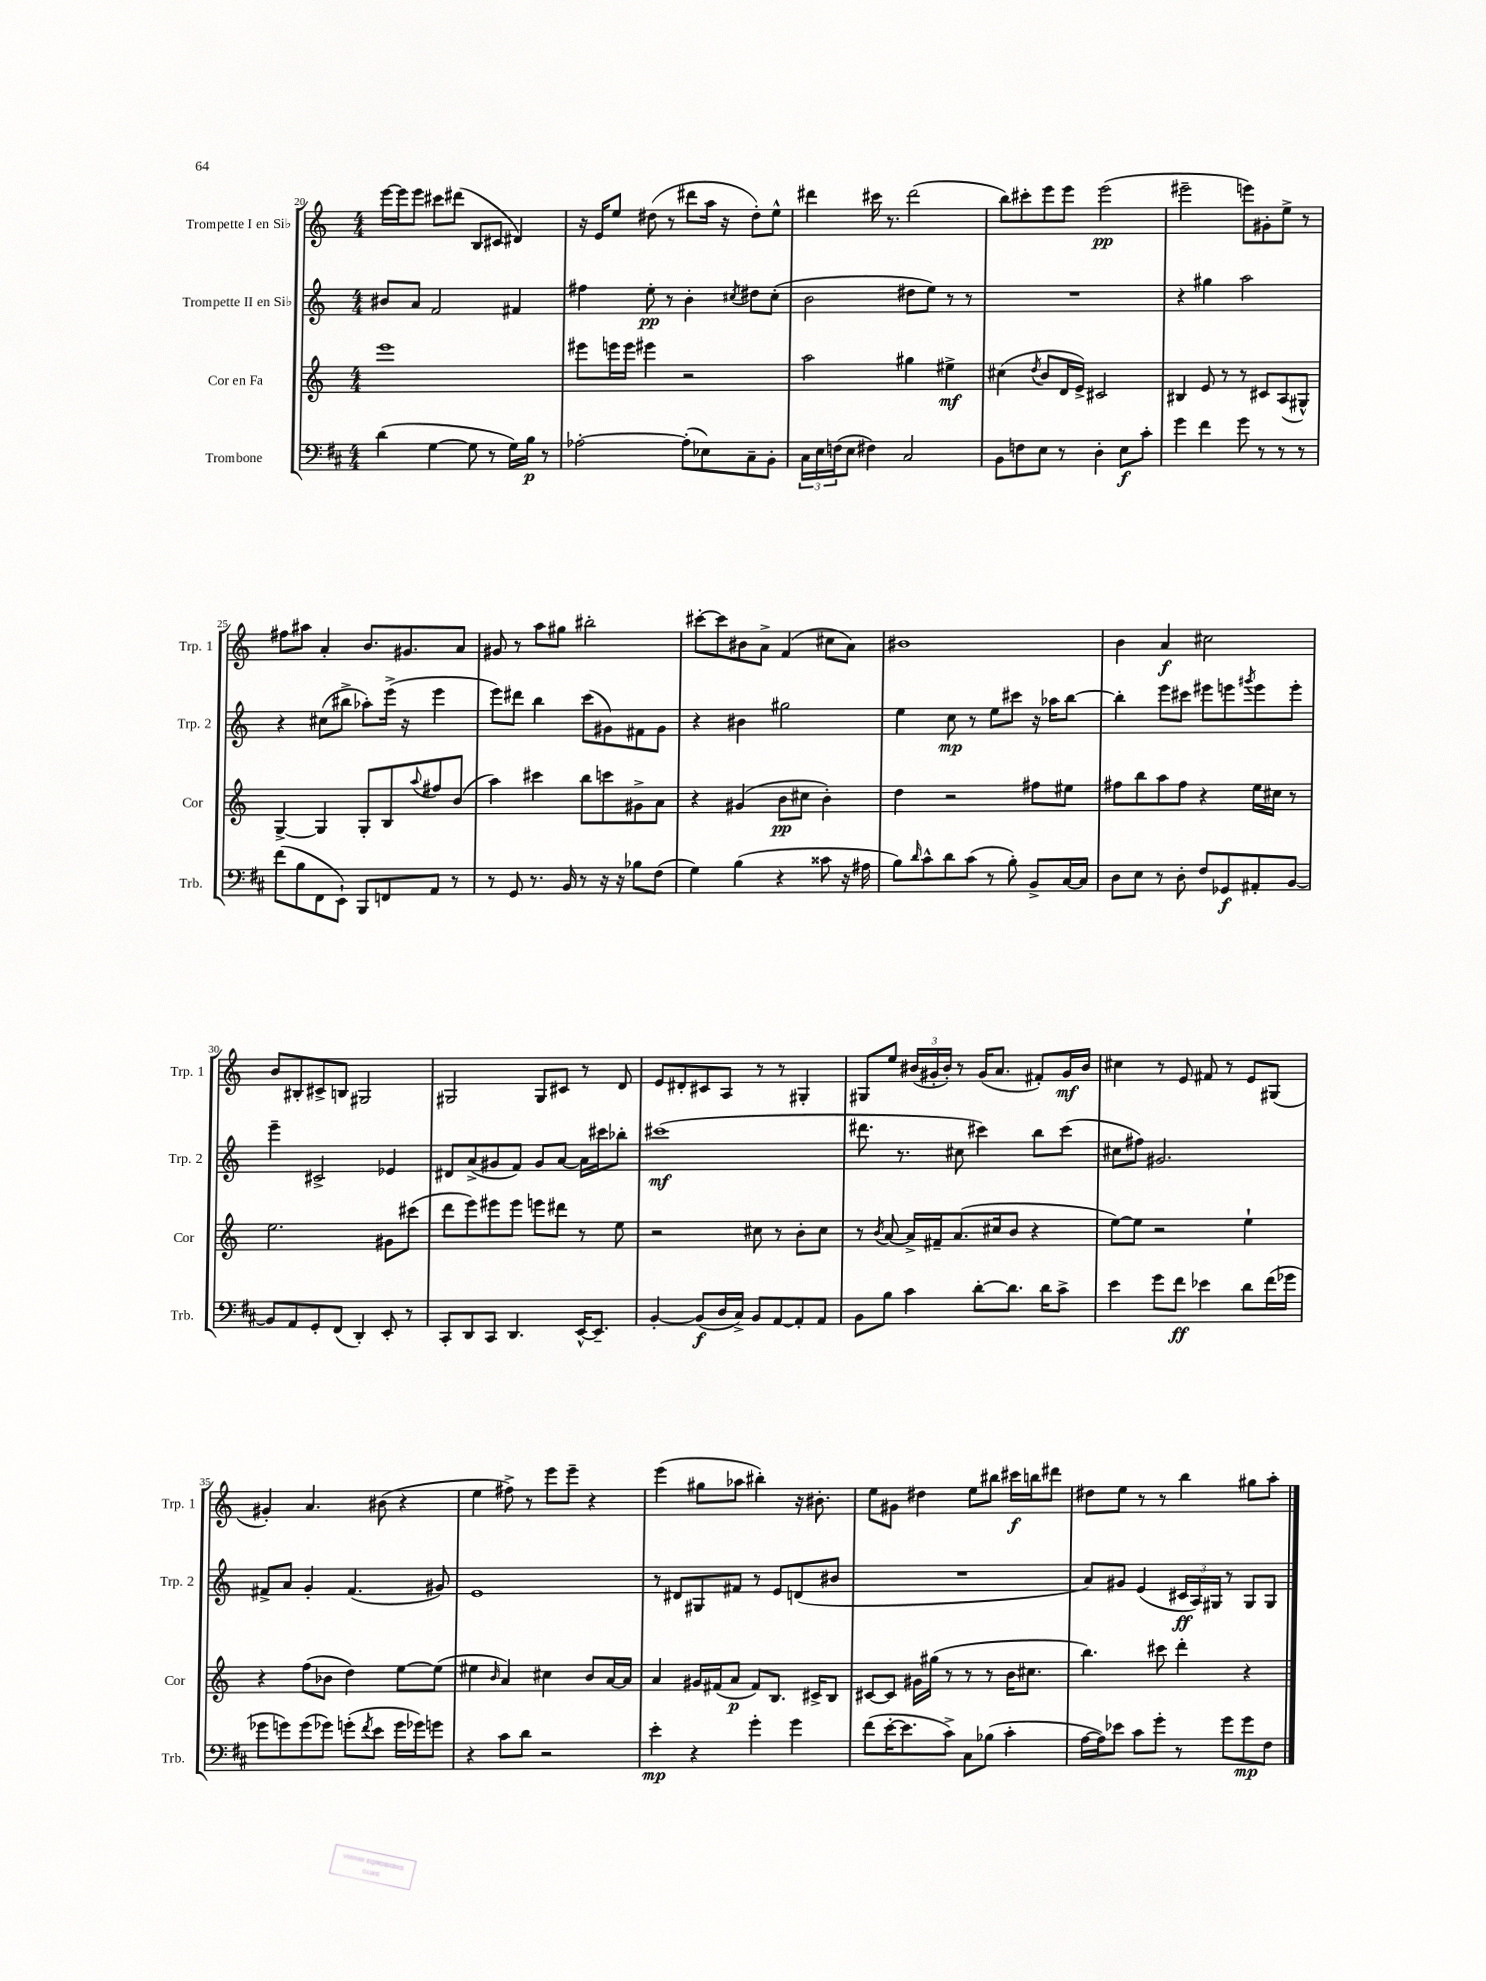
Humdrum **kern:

**kern	**dynam	**kern	**dynam	**kern	**dynam	**kern	**dynam
*part4	*part4	*part3	*part3	*part2	*part2	*part1	*part1
*staff4	*staff4	*staff3	*staff3	*staff2	*staff2	*staff1	*staff1
*I"Trombone	*	*I"Cor en Fa	*	*I"Trompette II en Si♭	*	*I"Trompette I en Si♭	*
*I'Trb.	*	*I'Cor	*	*I'Trp. 2	*	*I'Trp. 1	*
*clefF4	*	*clefG2	*	*clefG2	*	*clefG2	*
*k[f#c#]	*	*k[]	*	*k[]	*	*k[]	*
*M4/4	*	*M4/4	*	*M4/4	*	*M4/4	*
=20	=20	=20	=20	=20	=20	=20	=20
(4d\	.	1eee	.	8b#X/L	.	[16eee\LL	.
.	.	.	.	.	.	16eee\J]	.
.	.	.	.	8a/J	.	8eee\J	.
[4G\	.	.	.	2f/	.	8ccc#X\L	.
.	.	.	.	.	.	(8ddd#X\J	.
8G\]	.	.	.	.	.	8B/L	.
8r	.	.	.	.	.	8c#X/J	.
16G\LL)	.	.	.	4f#X/	.	4d#X/)	.
16B\JJ	p	.	.	.	.	.	.
8r	.	.	.	.	.	.	.
=21	=21	=21	=21	=21	=21	=21	=21
[2A-X'\	.	8eee#X\L	.	4ff#X\	.	16r	.
.	.	.	.	.	.	16e/KL	.
.	.	16eeen\L	.	.	.	8ee/J	.
.	.	16eee\JJ	.	.	.	.	.
.	.	4eee#X\	.	8ee'\	pp	(8dd#X\	.
.	.	.	.	8r	.	8r	.
(8A-'\L]	.	2r	.	4b'\	.	8ddd#X\L	.
8E-X\)	.	.	.	.	.	16aa\Jk	.
.	.	.	.	.	.	16r	.
.	.	.	.	8qcc#X/	.	.	.
8C#~\	.	.	.	8dd#X\L	.	8dd#'\L)	.
8BB'\J	.	.	.	(8cc#'\J	.	8ee^^\J	.
=22	=22	=22	=22	=22	=22	=22	=22
24C#\LL	.	2aa\	.	2b\	.	4ddd#X\	.
24E\	.	.	.	.	.	.	.
(24Fn\J	.	.	.	.	.	.	.
8E\J	.	.	.	.	.	.	.
4F#X\)	.	.	.	.	.	16ccc#X\	.
.	.	.	.	.	.	8.r	.
2C#/	.	4gg#X\	.	8dd#X\L	.	(2ddd#\	.
.	.	.	.	8ee\J)	.	.	.
.	.	4ee#X^\	mf	8r	.	.	.
.	.	.	.	8r	.	.	.
=23	=23	=23	=23	=23	=23	=23	=23
8BB\L	.	(4cc#X\	.	1r	.	8bb\L)	.
8Fn\	.	.	.	.	.	8ccc#X'\	.
.	.	8qdd/	.	.	.	.	.
8E\J	.	8b/L	.	.	.	8eee\	.
8r	.	16d/L	.	.	.	8eee\J	.
.	.	16e^/JJ)	.	.	.	.	.
4D'\	.	2c#X/	.	.	.	(2eee\	pp
8E\L	f	.	.	.	.	.	.
8c#'\J	.	.	.	.	.	.	.
=24	=24	=24	=24	=24	=24	=24	=24
4g\	.	4B#X/	.	4r	.	2eee#X~\	.
4f#\	.	8e/	.	4gg#X\	.	.	.
.	.	8r	.	.	.	.	.
8g\	.	8r	.	2aa\	.	8eeen\L)	.
8r	.	8c#X/L	.	.	.	8g#X'\	.
8r	.	(8A/	.	.	.	8ee^\J	.
8r	.	8G#X^^/J)	.	.	.	8r	.
!!LO:LB:g=z
=25	=25	=25	=25	=25	=25	=25	=25
(8f#\L	.	[4G^/	.	4r	.	8ff#X\L	.
8B\	.	.	.	.	.	8aa#X\J	.
8FF#\	.	4G/]	.	(8cc#X\L	.	4a'/	.
8EE`\J)	.	.	.	8bb#X^\J	.	.	.
8BBB/L	.	8G'/L	.	8aa-X'\L)	.	8.b/L	.
8FFn/	.	8B/	.	(16eee^\Jk	.	.	.
.	.	.	.	16r	.	8.g#X/	.
.	.	8qqaa/	.	.	.	.	.
8AA/J	.	8ff#X/	.	4eee\	.	.	.
8r	.	(8b/J	.	.	.	8a/J	.
=26	=26	=26	=26	=26	=26	=26	=26
8r	.	4aa\)	.	8eee\L)	.	8g#X/	.
8GG/	.	.	.	8ddd#X\J	.	8r	.
8.r	.	4ccc#X\	.	4bb\	.	8aa\L	.
.	.	.	.	.	.	8gg#X\J	.
16BB/	.	.	.	.	.	.	.
8r	.	8bb\L	.	(8ccc\L	.	2bb#X'\	.
16r	.	8cccn\	.	8g#X\)	.	.	.
16r	.	.	.	.	.	.	.
8B-X\L	.	8g#X^\	.	8f#X\	.	.	.
(8F#\J	.	8a\J	.	8g#\J	.	.	.
=27	=27	=27	=27	=27	=27	=27	=27
4G\)	.	4r	.	4r	.	[8ccc#X'\L	.
.	.	.	.	.	.	8ccc#\]	.
(4B\	.	(4g#X/	.	4b#X\	.	8b#X\	.
.	.	.	.	.	.	8a^\J	.
4r	.	8b\L	pp	2gg#X\	.	(4f/	.
.	.	8cc#X\J	.	.	.	.	.
8c##X\	.	4b'\)	.	.	.	8cc#X\L	.
16r	.	.	.	.	.	8a\J)	.
16A#X\	.	.	.	.	.	.	.
=28	=28	=28	=28	=28	=28	=28	=28
8B\L)	.	4dd\	.	4ee\	.	1b#X	.
16qqd/	.	.	.	.	.	.	.
8c#^^\	.	.	.	.	.	.	.
8d\	.	2r	.	8cc\	mp	.	.
(8c#\J	.	.	.	8r	.	.	.
8r	.	.	.	8ee\L	.	.	.
8B'\)	.	.	.	8ccc#X\J	.	.	.
8BB^/L	.	8ff#X\L	.	16r	.	.	.
.	.	.	.	16aa-X\KL	.	.	.
[16C#/L	.	8ee#X\J	.	[8bb\J	.	.	.
16C#/JJ]	.	.	.	.	.	.	.
=29	=29	=29	=29	=29	=29	=29	=29
8D\L	.	8ff#X\L	.	4bb'\]	.	4b\	.
8E\J	.	8bb\	.	.	.	.	.
8r	.	8aa\	.	8eee\L	.	4a/	f
8D'\	.	8ff#\J	.	8ccc#X\J	.	.	.
8F#/L	.	4r	.	8eee#X\L	.	2cc#X\	.
8GG-X/	f	.	.	8eeen\	.	.	.
.	.	.	.	8qggg#X/	.	.	.
8AA#X'/	.	16ee\LL	.	8eee\	.	.	.
.	.	16cc#X\JJ	.	.	.	.	.
[8BB/J	.	8r	.	8eee'\J	.	.	.
!!LO:LB:g=z
=30	=30	=30	=30	=30	=30	=30	=30
8BB/L]	.	2.ee\	.	4eee~\	.	8b/L	.
8AA/	.	.	.	.	.	8B#X'/	.
8GG'/	.	.	.	2c#X^/	.	8c#X^/	.
(8FF#/J	.	.	.	.	.	8Bn/J	.
4DD'/)	.	.	.	.	.	2G#X/	.
8EE'/	.	8g#X\L	.	4e-X/	.	.	.
8r	.	(8ccc#X\J	.	.	.	.	.
=31	=31	=31	=31	=31	=31	=31	=31
8CC#'/L	.	8ddd\L	.	8d#X/L	.	2G#X/	.
8DD/	.	8eee\)	.	(8a^/	.	.	.
8CC#/J	.	8eee#X\	.	8g#X/	.	.	.
4.DD/	.	8eee#\J	.	8f/J)	.	.	.
.	.	8eeen\L	.	8g#/L	.	8G#/L	.
.	.	8ddd#X\J	.	[8a/J	.	8c#X/J	.
[16EE^^/KL	.	8r	.	16a\LL]	.	8r	.
8.EE~/J]	.	.	.	16ccc#X\J	.	.	.
.	.	8ee\	.	8bb-X'\J	.	8d/	.
=32	=32	=32	=32	=32	=32	=32	=32
[4BB'/	.	2r	.	(1ccc#X	mf	8e/L	.
.	.	.	.	.	.	8d#X'/	.
(8BB/L]	f	.	.	.	.	8c#X/	.
16D/L	.	.	.	.	.	8A/J	.
16C#^/JJ)	.	.	.	.	.	.	.
8BB/L	.	8cc#X\	.	.	.	8r	.
[8AA/	.	8r	.	.	.	8r	.
8AA'/]	.	8b'\L	.	.	.	4G#X'/	.
8AA/J	.	8cc#\J	.	.	.	.	.
=33	=33	=33	=33	=33	=33	=33	=33
8BB\L	.	8r	.	8.ddd#X\	.	8G#X/L	.
.	.	8qb/	.	.	.	.	.
8B\J	.	[8a/	.	.	.	8ee/J	.
.	.	.	.	8.r	.	.	.
4c#\	.	16a^/LL]	.	.	.	(24b#X/LL	.
.	.	.	.	.	.	24g#X'/	.
.	.	16f#X~/J	.	.	.	.	.
.	.	.	.	.	.	24b#'/JJ)	.
.	.	(8.a/	.	8cc#X\	.	8r	.
[8d'\L	.	.	.	4ccc#X\)	.	(16g#/KL	.
.	.	16cc#X/k	.	.	.	8.a/J	.
8.d\J]	.	8b/J	.	.	.	.	.
.	.	4r	.	8bb\L	.	8f#X'/L)	.
16d\KL	.	.	.	.	.	.	.
8c#^\J	.	.	.	(8ccc#\J	.	16g#/L	mf
.	.	.	.	.	.	16b#/JJ	.
=34	=34	=34	=34	=34	=34	=34	=34
4e\	.	[8ee\L)	.	8cc#X\L	.	4cc#X\	.
.	.	8ee\J]	.	8ff#X\J)	.	.	.
8g\L	.	2r	.	2.g#X/	.	8r	.
8f#\J	ff	.	.	.	.	8e/	.
4e-X\	.	.	.	.	.	8f#X/	.
.	.	.	.	.	.	8r	.
8d\L	.	4ee`\	.	.	.	8e/L	.
(16f#\L	.	.	.	.	.	(8G#X/J	.
16g-X\JJ	.	.	.	.	.	.	.
!!LO:LB:g=z
=35	=35	=35	=35	=35	=35	=35	=35
8g-X\L	.	4r	.	8f#X^/L	.	4g#X'/)	.
8gn\)	.	.	.	8a/J	.	.	.
(8g\	.	(8ff\L	.	4g'/	.	4.a/	.
8g-X\J)	.	8b-X\J	.	.	.	.	.
(8gn'\L	.	4dd\)	.	(4.f#/	.	.	.
8qf#/	.	.	.	.	.	.	.
8e\J	.	.	.	.	.	(8b#X\	.
16g\LL	.	[8ee\L	.	.	.	4r	.
16g-X\J)	.	.	.	.	.	.	.
8gn\J	.	(8ee\J]	.	8g#X/)	.	.	.
=36	=36	=36	=36	=36	=36	=36	=36
4r	.	4ee#X\	.	1e	.	4ee\	.
.	.	16qqb/	.	.	.	.	.
8c#\L	.	4a/)	.	.	.	8ff#X^\)	.
8d\J	.	.	.	.	.	8r	.
2r	.	4cc#X\	.	.	.	8eee\L	.
.	.	.	.	.	.	8eee~\J	.
.	.	8b/L	.	.	.	4r	.
.	.	[16a/L	.	.	.	.	.
.	.	16a/JJ]	.	.	.	.	.
=37	=37	=37	=37	=37	=37	=37	=37
4e'\	mp	4a/	.	8r	.	(4eee\	.
.	.	.	.	8d#X/L	.	.	.
4r	.	16g#X/LL	.	8G#X/	.	8gg#X\L	.
.	.	(16f#X/J	.	.	.	.	.
.	.	8a/J	p	8f#X/J	.	8aa-X\J	.
4g'\	.	8f#/L)	.	8r	.	4bb#X'\)	.
.	.	8.B/J	.	8e/L	.	.	.
4g\	.	.	.	(8dn/	.	16r	.
.	.	16c#X^/KL	.	.	.	8.b#X'\	.
.	.	8B/J	.	8b#X/J	.	.	.
=38	=38	=38	=38	=38	=38	=38	=38
(8f#\L	.	[8c#X/L	.	1r	.	8ee\L	.
[16e'\K	.	8c#/J]	.	.	.	8g#X\J	.
8.e\]	.	.	.	.	.	.	.
.	.	16g#X\LL	.	.	.	4dd#X\	.
.	.	(16gg#X\JJ	.	.	.	.	.
8c#^\J)	.	8r	.	.	.	.	.
8C#\L	.	8r	.	.	.	8ee\L	.
(8B-X\J	.	8r	.	.	.	8bb#X\J	.
4c#'\	.	16b\KL	.	.	.	16ccc#X\LL	f
.	.	8.cc#X\J	.	.	.	16bbn\J	.
.	.	.	.	.	.	8ddd#X\J	.
=39	=39	=39	=39	=39	=39	=39	=39
[16A\LL	.	4.bb\)	.	8a/L)	.	8dd#X\L	.
16A\J])	.	.	.	.	.	.	.
8e-X\J	.	.	.	8g#X/J	.	8ee\J	.
8c#\L	.	.	.	(4e/	.	8r	.
8g'\J	.	8ccc#X\	.	.	.	8r	.
8r	.	4ddd'\	.	24c#X/LL	ff	4bb\	.
.	.	.	.	24A/)	.	.	.
.	.	.	.	24G#X/JJ	.	.	.
8g\L	.	.	.	8r	.	.	.
8g\	mp	4r	.	8G#/L	.	8gg#X\L	.
8F#\J	.	.	.	8G#/J	.	8aa'\J	.
==	==	==	==	==	==	==	==
*-	*-	*-	*-	*-	*-	*-	*-
